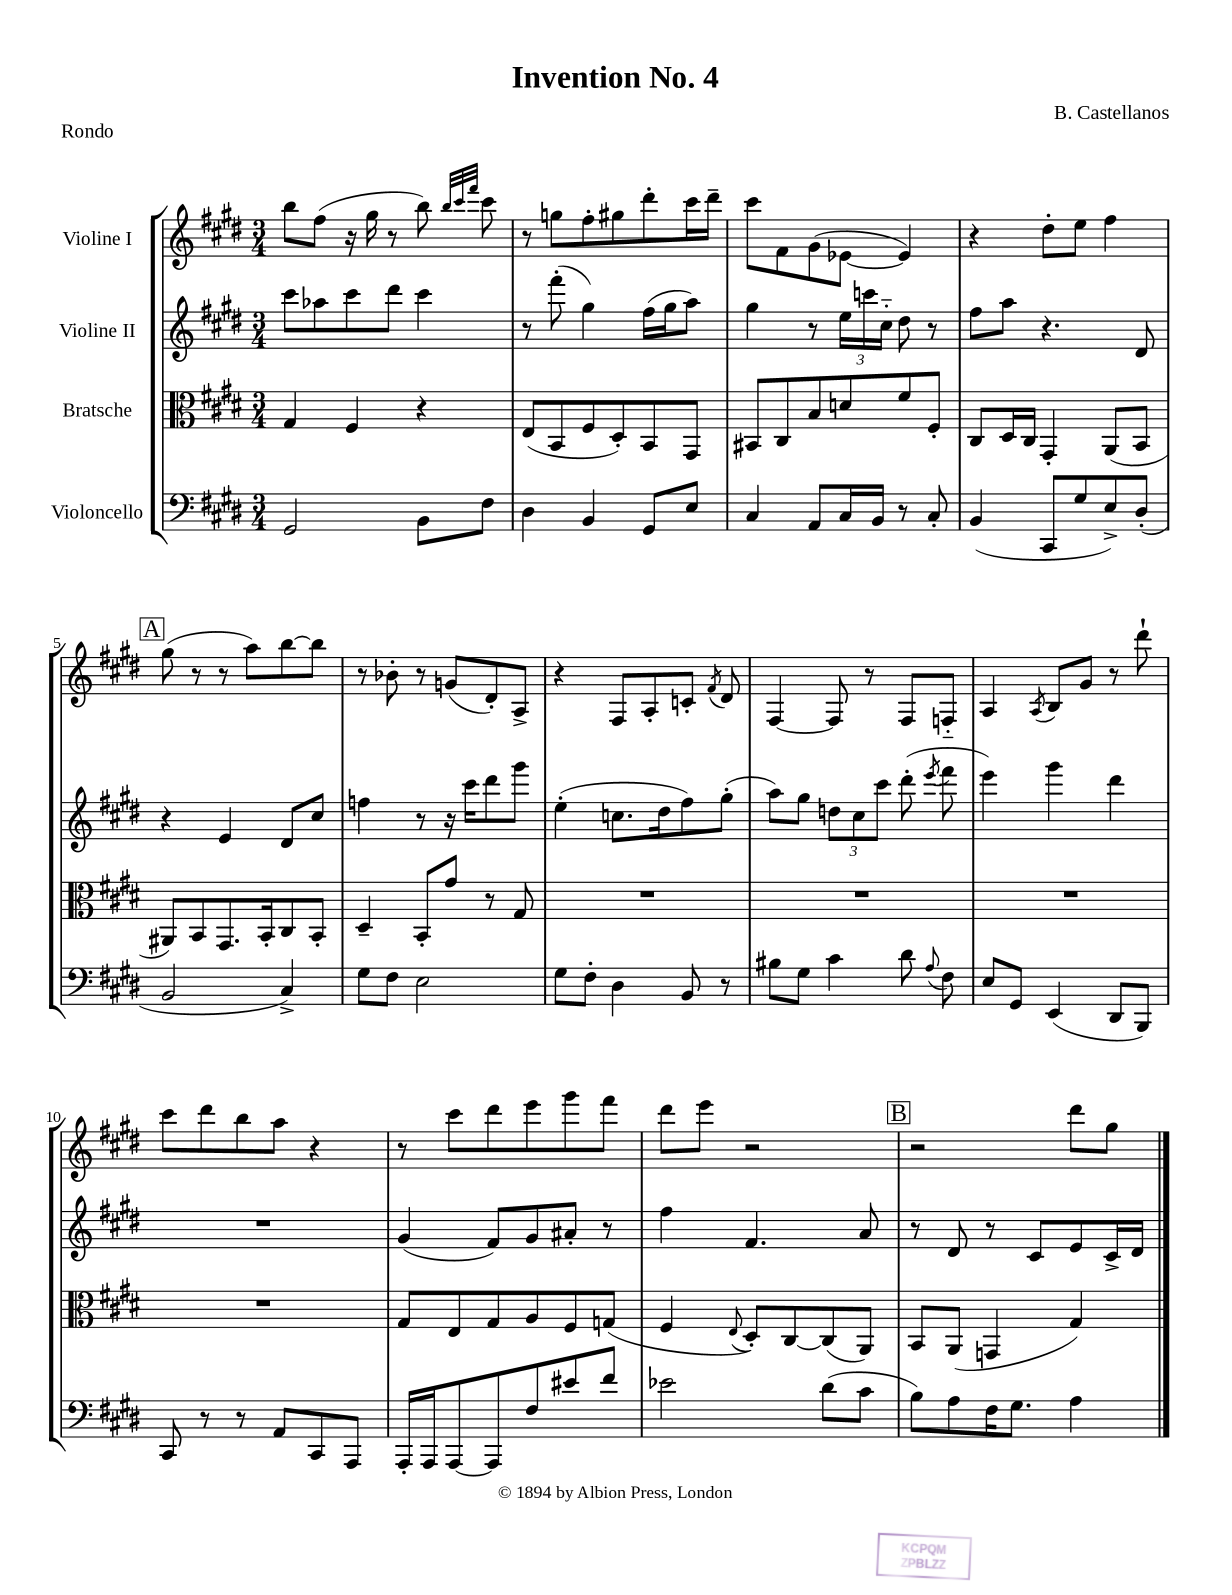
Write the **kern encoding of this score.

**kern	**kern	**kern	**kern
*part4	*part3	*part2	*part1
*staff4	*staff3	*staff2	*staff1
*I"Violoncello	*I"Bratsche	*I"Violine II	*I"Violine I
*clefF4	*clefC3	*clefG2	*clefG2
*k[f#c#g#d#]	*k[f#c#g#d#]	*k[f#c#g#d#]	*k[f#c#g#d#]
*M3/4	*M3/4	*M3/4	*M3/4
=1	=1	=1	=1
2GG#/	4G#/	8ccc#\L	8bb\L
.	.	8aa-X\	(8ff#\J
.	4F#/	8ccc#\	16r
.	.	.	16gg#\
.	.	8ddd#\J	8r
8BB\L	4r	4ccc#\	8bb\)
.	.	.	32qqbb/LLL
.	.	.	32qqccc#/
.	.	.	32qqfff#/JJJ
8F#\J	.	.	8ccc#\
=2	=2	=2	=2
4D#\	(8E/L	8r	8r
.	8BB/	(8fff#'\	8ggn\L
4BB/	8F#/	4gg#\)	8ff#'\
.	8D#'/)	.	8gg#X\
8GG#/L	8BB/	(16ff#\LL	8ddd#'\
.	.	16gg#\J	.
8E/J	8GG#/J	8aa\J)	16ccc#\L
.	.	.	16ddd#~\JJ
=3	=3	=3	=3
4C#/	8BB#X/L	4gg#\	8ccc#\L
.	8C#/	.	8f#\
8AA/L	8B/	8r	(8g#\
16C#/L	8dn/	24ee\LL	[8e-X\J
.	.	24cccn\	.
16BB/JJ	.	.	.
.	.	24cc#\JJ	.
8r	8f#/	8dd#\	4e-/])
8C#'/	8F#'/J	8r	.
=4	=4	=4	=4
(4BB/	8C#/L	8ff#\L	4r
.	16D#/L	8aa\J	.
.	16C#/JJ	.	.
8CC#/L	4GG#'/	4.r	8dd#'\L
8G#/	.	.	8ee\J
8E^/)	(8AA/L	.	4ff#\
(8D#'/J	8BB/J	8d#/	.
!!LO:LB:g=z
!!LO:REH:place=s1:t=A
=5	=5	=5	=5
2BB/	8AA#X/L)	4r	(8gg#\
.	8BB/	.	8r
.	8.GG#/	4e/	8r
.	.	.	8aa\L)
.	16BB'/k	.	.
4C#^/)	8C#/	8d#/L	[8bb\
.	8BB'/J	8cc#/J	8bb\J]
=6	=6	=6	=6
8G#\L	4D#~/	4ffn\	8r
8F#\J	.	.	8b-X'\
2E\	8BB'/L	8r	8r
.	8g#/J	16r	(8gn/L
.	.	16ccc#\KL	.
.	8r	8ddd#\	8d#'/)
.	8G#/	8ggg#\J	8A^/J
=7	=7	=7	=7
8G#\L	2.r	(4ee'\	4r
8F#'\J	.	.	.
4D#\	.	8.ccn\L	8F#/L
.	.	.	8A'/
.	.	16dd#\k	.
8BB/	.	8ff#\)	8cn'/J
.	.	.	8qf#/
8r	.	(8gg#'\J	8d#/
=8	=8	=8	=8
8B#X\L	2.r	8aa\L)	[4F#/
8G#\J	.	8gg#\J	.
4c#\	.	12ddn\L	8F#/]
.	.	12cc#\	.
.	.	.	8r
.	.	12ccc#\J	.
8d#\	.	(8ddd#'\	8F#/L
8qqA/	.	8qeee/	.
8F#\	.	8fff#\	8Fn/J
=9	=9	=9	=9
8E/L	2.r	4eee\)	4A/
8GG#/J	.	.	.
.	.	.	8qA/
(4EE/	.	4ggg#\	8B/L
.	.	.	8g#/J
8DD#/L	.	4ddd#\	8r
8BBB/J)	.	.	8ddd#`\
!!LO:LB:g=z
=10	=10	=10	=10
8CC#/	2.r	2.r	8ccc#\L
8r	.	.	8ddd#\
8r	.	.	8bb\
8AA/L	.	.	8aa\J
8CC#/	.	.	4r
8AAA/J	.	.	.
=11	=11	=11	=11
16AAA'/LL	8G#/L	(4g#/	8r
16AAA/J	.	.	.
[8AAA/	8E/	.	8ccc#\L
8AAA/]	8G#/	8f#/L)	8ddd#\
8F#/	8A/	8g#/	8eee\
8e#X/	8F#/	8a#X'/J	8ggg#\
8f#/J	(8Gn/J	8r	8fff#\J
=12	=12	=12	=12
2e-X\	4F#/	4ff#\	8ddd#\L
.	.	.	8eee\J
.	8qqE/	.	.
.	8D#'/L)	4.f#/	2r
.	[8C#/	.	.
(8d#\L	(8C#/]	.	.
8c#\J	8AA/J)	8a/	.
!!LO:REH:place=s1:t=B
=13	=13	=13	=13
8B\L)	8BB/L	8r	2r
8A\	(8AA/J	8d#/	.
16F#\K	4GGn/	8r	.
8.G#\J	.	.	.
.	.	8c#/L	.
4A\	4G#/)	8e/	8ddd#\L
.	.	16c#^/L	8gg#\J
.	.	16d#/JJ	.
==	==	==	==
*-	*-	*-	*-
